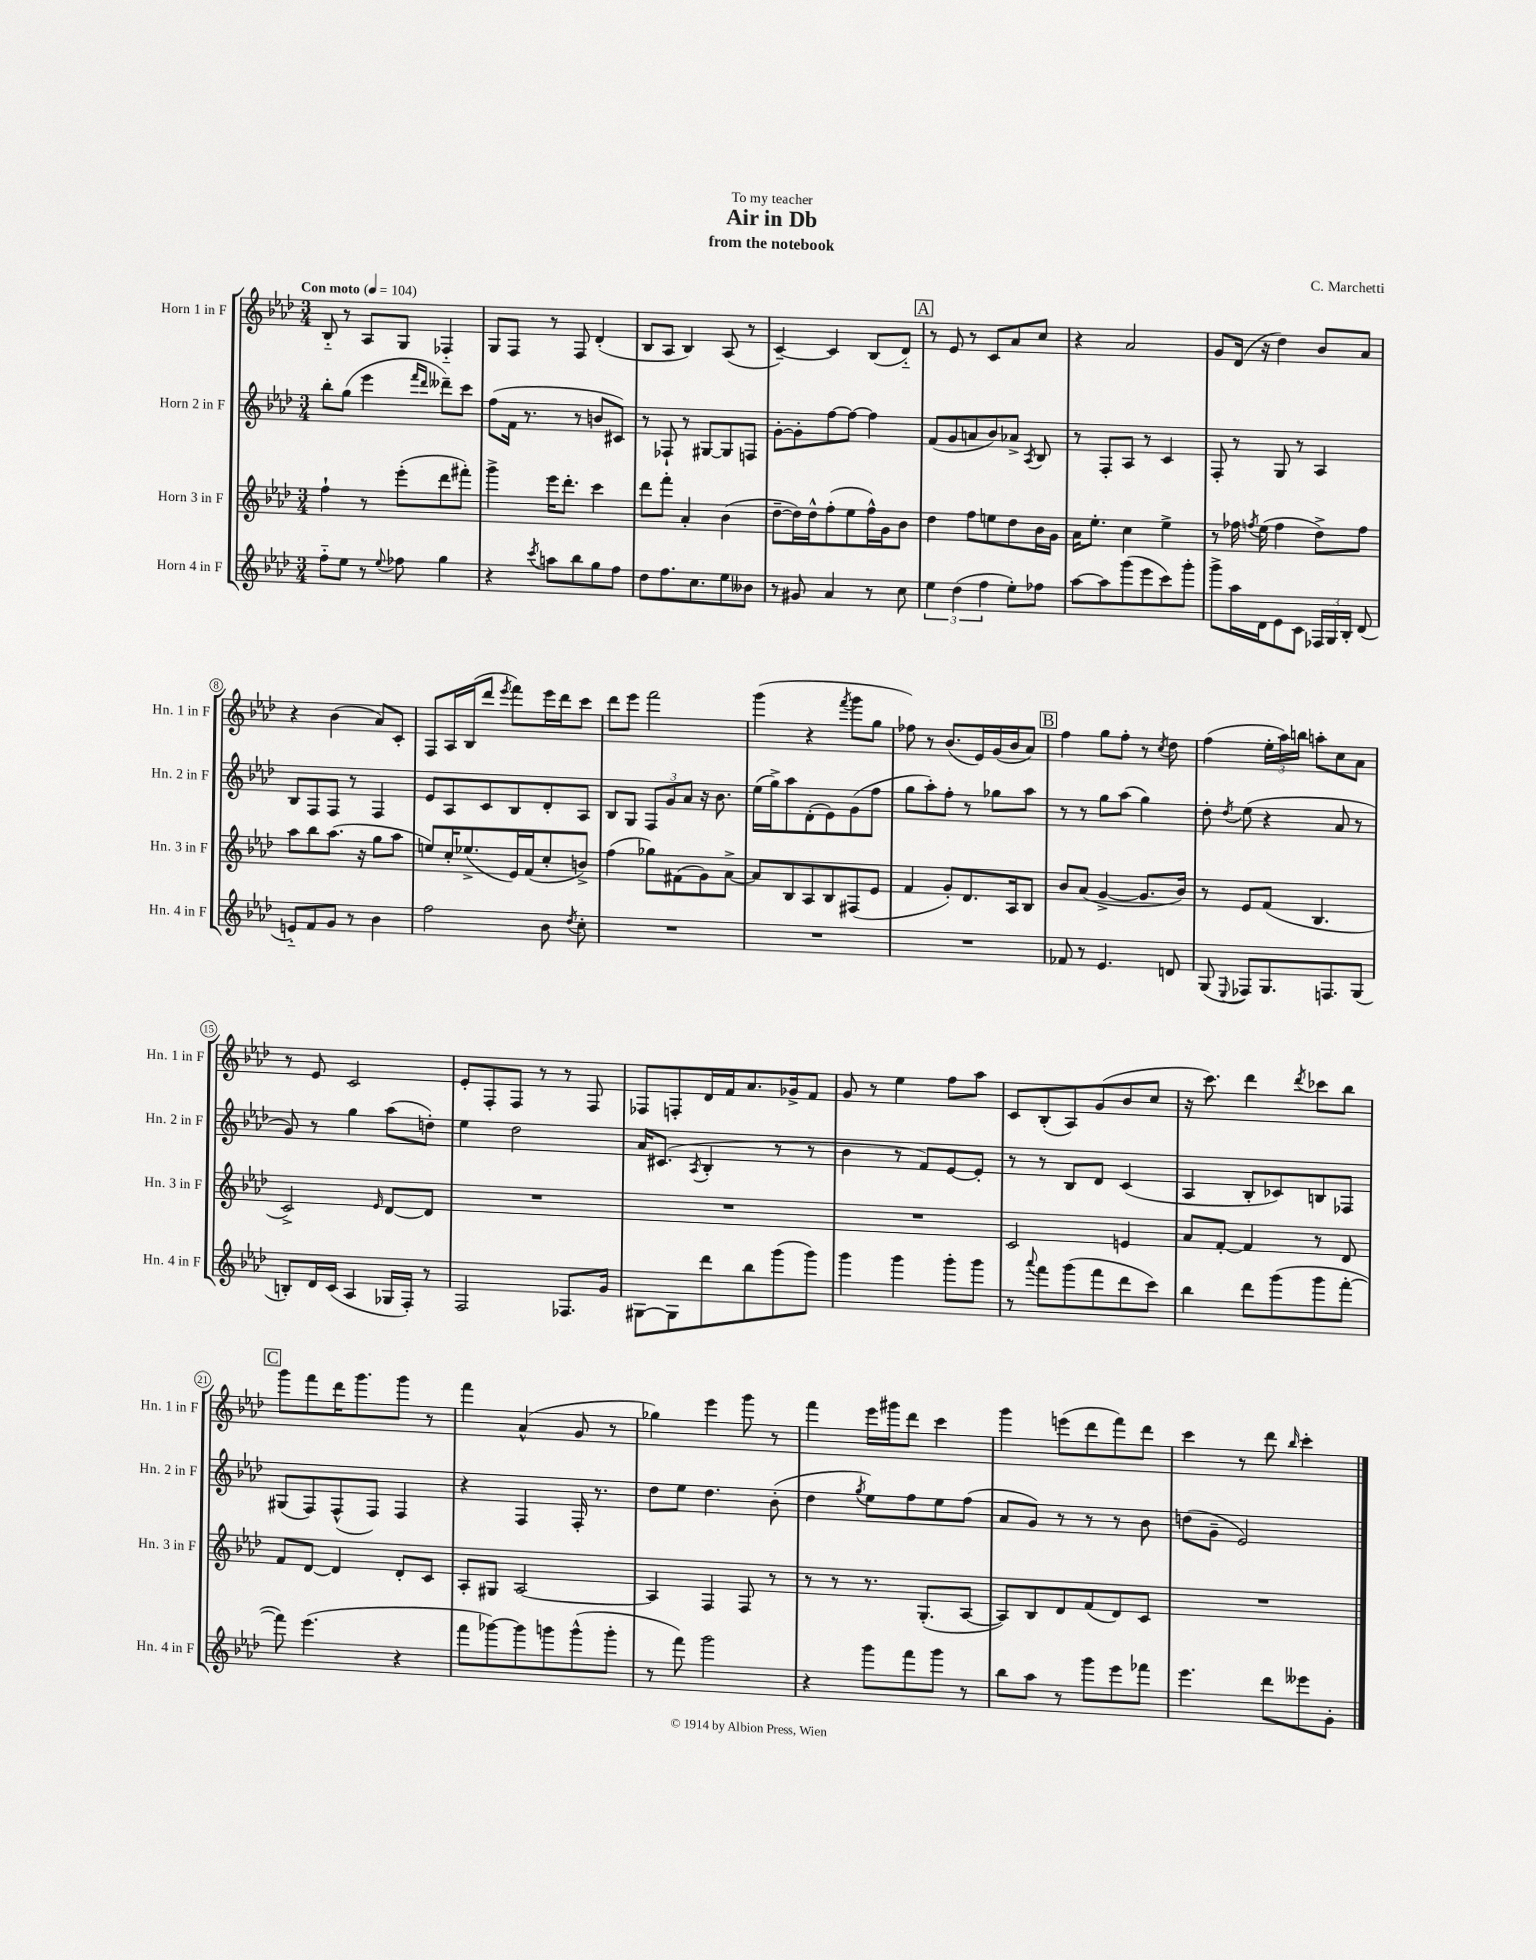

**kern	**kern	**kern	**kern
*staff4	*staff3	*staff2	*staff1
*clefG2	*clefG2	*clefG2	*clefG2
*k[b-e-a-d-]	*k[b-e-a-d-]	*k[b-e-a-d-]	*k[b-e-a-d-]
*M3/4	*M3/4	*M3/4	*M3/4
*MM104	*MM104	*MM104	*MM104
8ff'~	4ff`	8bb-'	8B-'~
8ee-	.	(8gg	8r
8r	8r	4eee-	8A-
8qqee-	.	.	.
8ff-	(8eee-'	.	8G
.	.	16qqfff	.
.	.	16qqddd-	.
4gg	8ddd-	8ddd--~)	4F-'~
.	8fff#')	8ccc	.
=	=	=	=
4r	4ggg^	(8ff	8G
.	.	16f	8F
.	.	8.r	.
8qccc	.	.	.
8aa	16eee-	.	8r
.	8.ddd-'	.	.
8bb-	.	8r	8F
8gg	4ccc	8b	(4d-'
8ff	.	8c#)	.
=	=	=	=
8dd-	8ddd-	8r	8B-
8.ff	8fff'	8F-`	8A-
.	4a-'	8r	4B-)
8.cc	.	.	.
.	.	[8G#	.
8ee-	(4b-	8G#]	(8A-
8b--	.	8F	8r
=	=	=	=
8r	[8dd-~	[8g'	[4c~)
8g#	16dd-])	8g']	.
.	16dd-^^	.	.
4a-	(8ff'	[8ff	4c]
.	8ee-	8ff_	.
8r	16ff^^)	4ff]	(8B-
.	16g	.	.
8cc	8b-	.	8d-'~)
=	=	=	=
6ee-	4dd-	(8f	8r
.	.	8g	8e-
(6dd-	.	.	.
.	8ff	8a	8r
6ff	.	.	.
.	8ee	8b-)	8c
8ee-')	8dd-	8a-^	8a-
.	.	8qA-	.
8ff-	16b-	8B-	8cc
.	16g	.	.
=	=	=	=
[8aa-	16a-	8r	4r
.	8.ee-'	.	.
8aa-]	.	8F'	.
(8ggg	4cc	8A-	2a-
8eee-	.	8r	.
8ccc)	4ee-^	4c	.
8ggg'	.	.	.
=	=	=	=
8ggg^	8r	8F'	8g
16aa-	16ff-	8r	(16d-
.	8qff	.	.
16d-	(16ee-	.	16r
8e-	4ff	8G	4dd-)
8c	.	8r	.
24F-	8dd-^)	4A-	8b-
24G	.	.	.
24B-'	.	.	.
(8d-	8ff	.	8a-
=	=	=	=
8e'~)	8aa-	8B-	4r
8f	8bb-	8F	.
8g	(8.aa-	8F	(4b-
8r	.	8r	.
.	16r	.	.
4b-	8gg	4F	8a-)
.	8aa-	.	8c'
=	=	=	=
2ff	8ee)	8e-	8F
.	16cc'	8A-	16A-
.	(8.ee-^	.	(16B-
.	.	8c	8ddd-
.	.	.	8qeee-
.	16e-)	8B-	8fff)
.	(16f	.	.
8b-	8cc'	8d-'	16eee-
.	.	.	16ddd-
8qdd-	.	.	.
8cc'	8b^)	8A-	8ccc
=	=	=	=
2.r	(4ff	8B-	8ddd-
.	.	8G	8eee-
.	8gg-)	12F	2fff
.	.	12g	.
.	(8f#	.	.
.	.	12a-	.
.	8g)	16r	.
.	.	8.b-	.
.	[8a-^	.	.
=	=	=	=
2.r	8a-]	(16ee-	(4ggg
.	.	16gg^)	.
.	8B-	8aa-	.
.	8A-	(8d-'	4r
.	8B-	8e-)	.
.	.	.	8qfff
.	(8F#	(8g	8ggg
.	8e-	8ff	8gg
=	=	=	=
2.r	4f	8gg	8ff-)
.	.	8aa-')	8r
.	8g')	8ff'	(8.b-
.	8.d-	8r	.
.	.	.	16e-)
.	.	8gg-	(16g
.	16A-	.	16b-
.	8B-	8aa-	8a-)
=	=	=	=
8f-	8b-	8r	4ff
8r	(8a-	8r	.
4.e-	[4g^	8gg	8gg
.	.	(8aa-	8ff'
.	8.g]	4gg)	8r
.	.	.	8qcc
8d	.	.	8dd-
.	16b-)	.	.
=	=	=	=
(8G	8r	8dd-'	(4ff
8qqE-	.	8qdd-	.
8F-)	8e-	(8ee-	.
8.G	(8f	4r	24ee-'
.	.	.	24aa-)
.	.	.	24bb
.	4.B-	.	8aa'
8.F	.	.	.
.	.	8a-	8cc
(8G	.	8r	8a-
=	=	=	=
8B')	2c^)	8g)	8r
16d-	.	8r	8e-
(16c	.	.	.
4A-	.	4gg	2c
.	16qqe-	.	.
16G-	[8d-	(8aa-	.
16F')	.	.	.
8r	8d-]	8dd')	.
=	=	=	=
2F	2.r	4ee-	8e-'
.	.	.	8F'
.	.	2dd-	8F
.	.	.	8r
8.F-	.	.	8r
.	.	.	8F
16g	.	.	.
=	=	=	=
[8G#	2.r	16a-	8F-
.	.	(8.c#	.
8G#]	.	.	8F'
.	.	8qA-	.
8ddd-	.	4B-'	16d-
.	.	.	16f
8bb-	.	.	8.a-
(8ggg	.	8r	.
.	.	.	16g-^
8ggg)	.	8r	8f
=	=	=	=
4ggg	2.r	4b-	8g
.	.	.	8r
4ggg	.	8r	4ee-
.	.	8f)	.
8ggg'	.	[8e-	8ff
8ggg	.	8e-']	8aa-
=	=	=	=
8r	2c	8r	8c
8qqaaa-	.	.	.
8fff	.	8r	(8B-'
(8ggg	.	8B-	8A-)
8fff	.	8d-	(8g
8ddd-	4e	(4c	8b-
8ccc)	.	.	8cc
=	=	=	=
4bb-	8a-	4A-	16r
.	.	.	8.ccc)
.	[8f'	.	.
8ddd-	4f]	8B-'	4ddd-
(8ggg	.	8c-)	.
.	.	.	8qddd-
8ggg	8r	8B	8ccc-
[8fff'	8d-	8F-	8bb-
=	=	=	=
8fff])	8f	(8G#	8ggg
(4.eee-	[8d-	8F)	8fff
.	4d-]	(8F^^	16ddd-
.	.	.	8.ggg
.	.	8F)	.
4r	8d-'	4F	8ggg
.	8c	.	8r
=	=	=	=
8fff	8A-'	4r	4fff
[8ggg-)	8G#	.	.
8ggg-]	[2A-	4F	(4a-^^
8ggg	.	.	.
(8ggg^^	.	16F'	8g
.	.	8.r	.
8ggg'	.	.	8r
=	=	=	=
8r	4A-]	8dd-	4gg-)
8fff)	.	8ee-	.
2ggg	4F	4.dd-	4eee-
.	8F	.	8ggg
.	8r	(8b-'	8r
=	=	=	=
4r	8r	4dd-	4fff
.	8r	.	.
.	.	8qgg	.
8ggg	8.r	8ee-)	16eee-
.	.	.	16ggg#
8fff	.	8ff	8ddd-
.	(8.G'	.	.
8ggg	.	8ee-	4ccc
8r	[8A-	(8ff	.
=	=	=	=
8bb-	8A-])	8a-	4ggg
8aa-	8B-	8g)	.
8r	8d-	8r	(8eee
8ggg	(8f	8r	8ddd-
8eee-	8d-)	8r	8fff)
8fff-	8c	8b-	8ddd-
=	=	=	=
4.eee-	2.r	(8dd	4ccc
.	.	8g~	.
.	.	2e-)	8r
8ddd-	.	.	8ddd-
.	.	.	16qqbb-
8eee--	.	.	4ccc'
8g'	.	.	.
==	==	==	==
*-	*-	*-	*-
